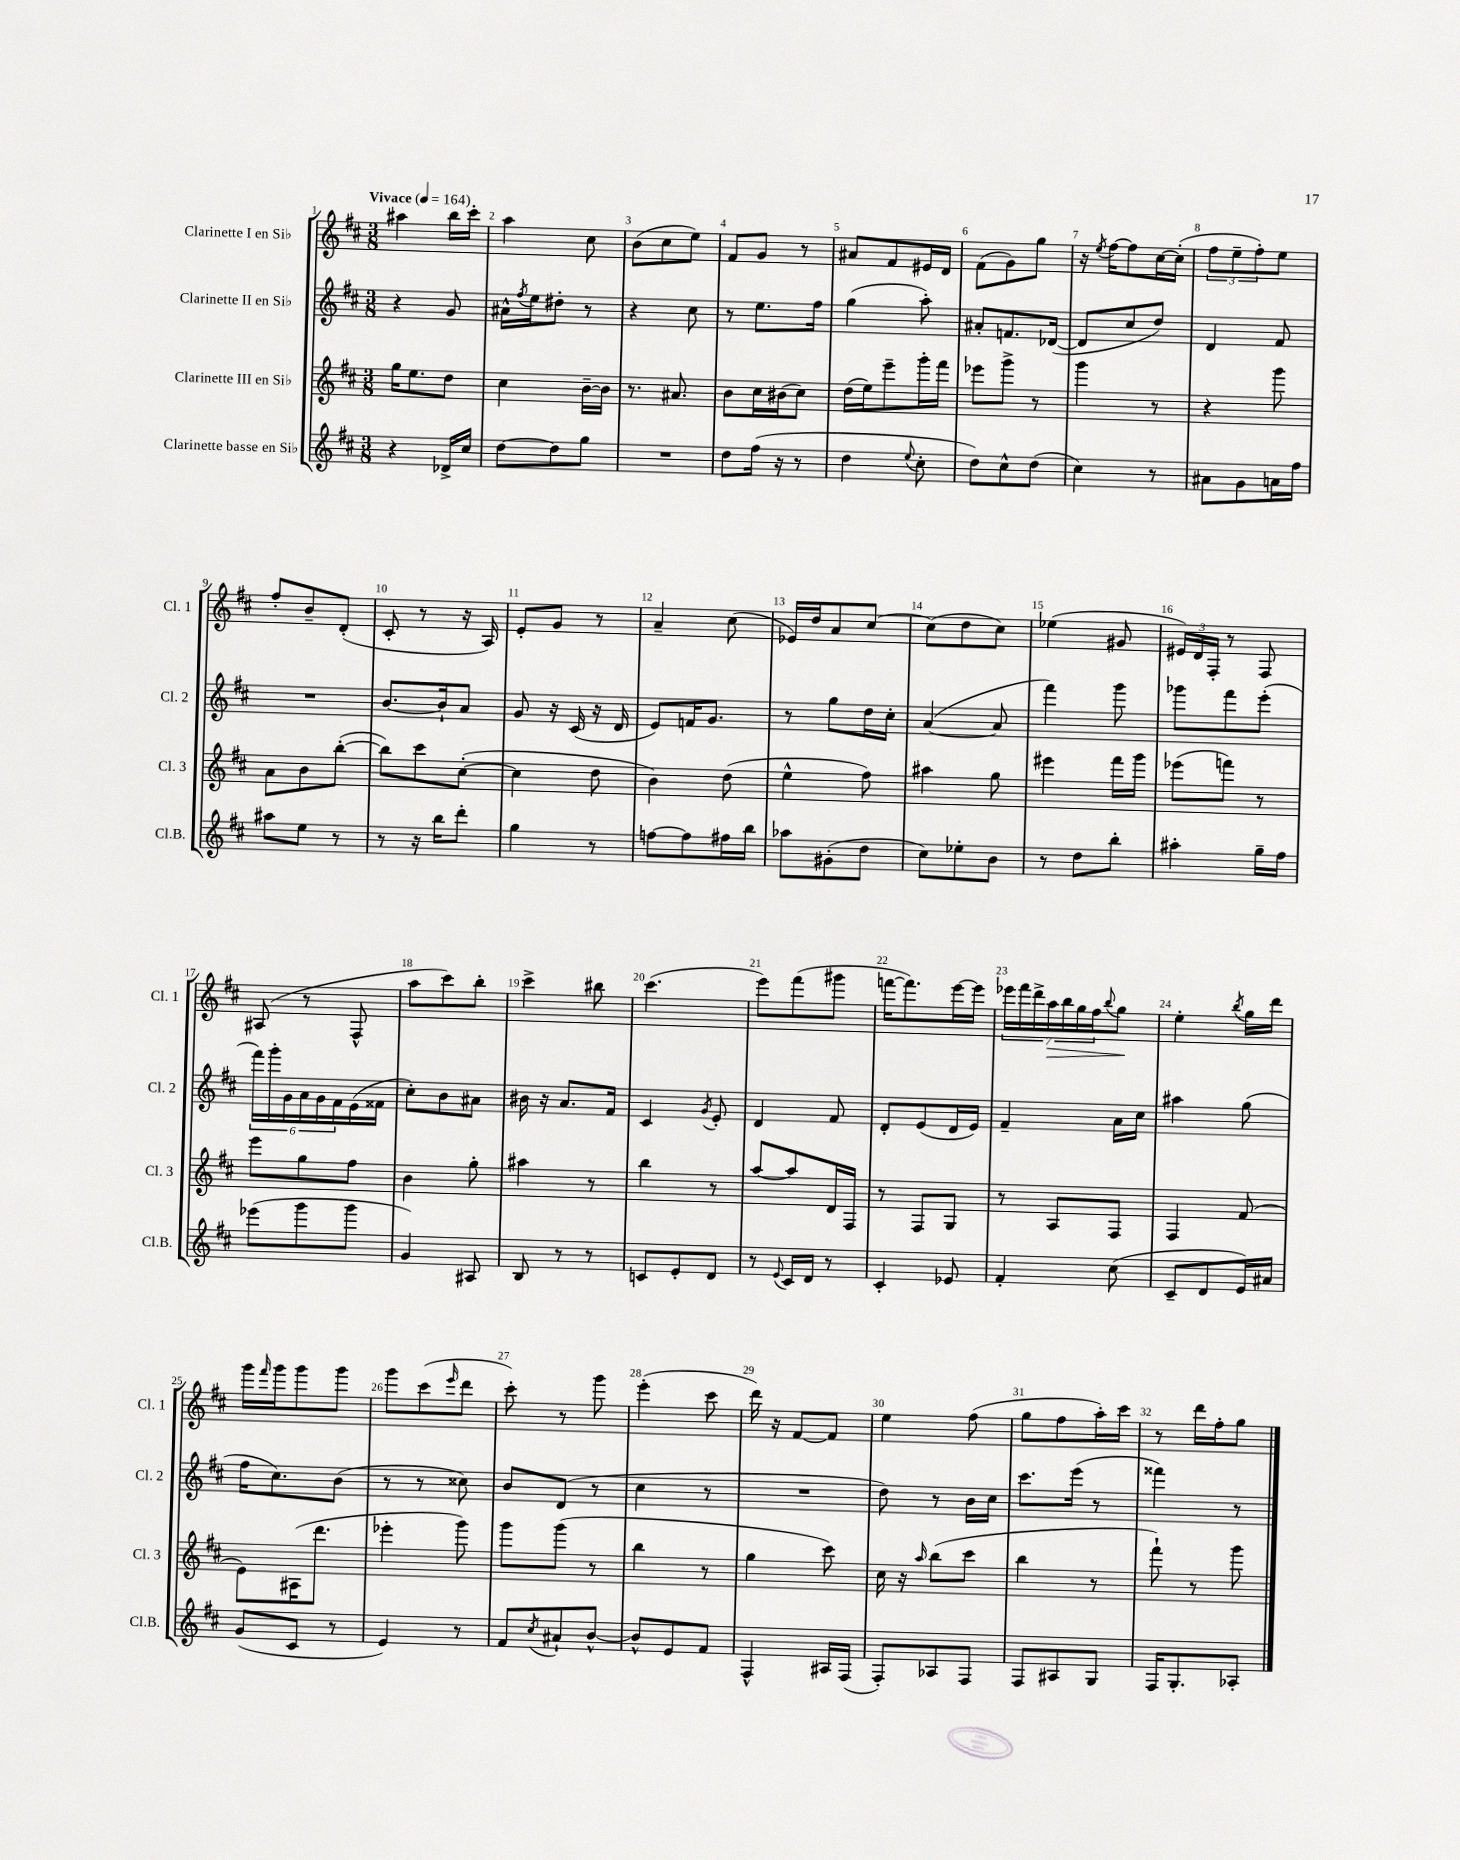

**kern	**kern	**kern	**kern	**dynam
*part4	*part3	*part2	*part1	*part1
*staff4	*staff3	*staff2	*staff1	*staff1
*I"Clarinette basse en Si♭	*I"Clarinette III en Si♭	*I"Clarinette II en Si♭	*I"Clarinette I en Si♭	*
*I'Cl.B.	*I'Cl. 3	*I'Cl. 2	*I'Cl. 1	*
*clefG2	*clefG2	*clefG2	*clefG2	*
*k[f#c#]	*k[f#c#]	*k[f#c#]	*k[f#c#]	*
*M3/8	*M3/8	*M3/8	*M3/8	*
*MM164	*MM164	*MM164	*MM164	*
=1	=1	=1	=1	=1
!	!	!	!LO:TX:a:B:t=Vivace	!
4r	16gg\KL	4r	4aa#X\	.
.	8.ee\	.	.	.
16d-X^/LL	8dd\J	8g/	16bb\LL	.
16cc#/JJ	.	.	16ccc#'\JJ	.
=2	=2	=2	=2	=2
[8dd\L	4cc#\	16a#X^^\LL	4aa\	.
.	.	8qff#/	.	.
.	.	16ee\J	.	.
8dd\]	.	8dd#X'\J	.	.
8gg\J	[16b~\LL	8r	8cc#\	.
.	16b\JJ]	.	.	.
=3	=3	=3	=3	=3
4.r	8.r	4r	(8b\L	.
.	.	.	8cc#\	.
.	8.a#X/	.	.	.
.	.	8cc#\	8ee\J)	.
=4	=4	=4	=4	=4
8dd\L	8b\L	8r	8f#/L	.
(16ff#\Jk	16cc#\L	8.ee\L	8g/J	.
16r	(16b#X\J	.	.	.
8r	8cc#\J)	.	8r	.
.	.	16ff#\Jk	.	.
=5	=5	=5	=5	=5
4dd\	(16dd\LL	(4gg\	8a#X/L	.
.	16ee\J)	.	.	.
.	8eee~\	.	8f#/	.
8qqee/	.	.	.	.
8cc#'\	16ggg'\L	8aa'\)	16e#X/L	.
.	16fff#\JJ	.	16d/JJ	.
=6	=6	=6	=6	=6
8dd\L)	8eee-X\L	8a#X'/L	(8f#\L	.
8cc#^^\	8ggg^\J	8.fn/	8g\)	.
(8dd\J	8r	.	8gg\J	.
.	.	([16d-X/Jk	.	.
=7	=7	=7	=7	=7
4cc#\)	4ggg\	8d-/L]	16r	.
.	.	.	8qee/	.
.	.	.	[16ff#\KL	.
.	.	8cc#/	8ff#\]	.
8r	8r	8dd/J)	[16cc#\L	.
.	.	.	(16cc#'\JJ]	.
=8	=8	=8	=8	=8
8a#X\L	4r	4d/	12ff#\L	.
.	.	.	12ee~\	.
8g\	.	.	.	.
.	.	.	12ff#'\)	.
16an\L	8ggg\	8f#/	8ee\J	.
16ff#\JJ	.	.	.	.
!!LO:LB:g=z
=9	=9	=9	=9	=9
8aa#X\L	8a\L	4.r	8ff#'/L	.
8ee\J	8b\	.	8b~/	.
8r	([8bb'\J	.	(8d'/J	.
=10	=10	=10	=10	=10
8r	8bb\L])	[8.b/L	8c#'/	.
16r	8ccc#\	.	8r	.
16bb\KL	.	16b`/k]	.	.
8ddd'\J	([8cc#'\J	8a/J	16r	.
.	.	.	16A/)	.
=11	=11	=11	=11	=11
4gg\	4cc#\]	8g/	8e'/L	.
.	.	16r	8g/J	.
.	.	(16c#/	.	.
8r	8dd\	16r	8r	.
.	.	16d/	.	.
=12	=12	=12	=12	=12
[8ffn\L	4b\)	8e/L)	4a~/	.
8ff\]	.	16fn/K	.	.
.	.	8.g/J	.	.
16ff#X\L	(8dd\	.	(8cc#\	.
16bb\JJ	.	.	.	.
=13	=13	=13	=13	=13
8aa-X\L	4ee^^\	8r	16e-X/LL)	.
.	.	.	16dd/J	.
(8g#X'\	.	8gg\L	8a/	.
8dd\J	8ff#\)	16dd\L	[8cc#/J	.
.	.	16cc#'\JJ	.	.
=14	=14	=14	=14	=14
8cc#\L)	4aa#X\	([4a/	(8cc#\L]	.
8ee-X'\	.	.	8dd\	.
8b\J	8gg\	8a/]	8cc#\J)	.
=15	=15	=15	=15	=15
8r	4eee#X\	4fff#\)	(4ee-X\	.
8dd\L	.	.	.	.
8bb'\J	16fff#\LL	8ggg\	8g#X/	.
.	16ggg\JJ	.	.	.
=16	=16	=16	=16	=16
4aa#X'\	(8eee-X\L	8ggg-X\L	24e#X/LL)	.
.	.	.	24d/	.
.	.	.	24F#'/JJ	.
.	8fffn\J)	8fff#\	8r	.
16gg~\LL	8r	(8eee'\J	8F#/	.
16ff#\JJ	.	.	.	.
!!LO:LB:g=z
=17	=17	=17	=17	=17
(8eee-X\L	8eee\L	24fff#\LL)	(8A#X/	.
.	.	24ggg'\	.	.
.	.	24g\	.	.
8ggg\	8gg\	24a\	8r	.
.	.	24g\	.	.
.	.	24f#\	.	.
8ggg\J	8ff#\J	(16e\	8F#^^/	.
.	.	16f##X\JJ	.	.
=18	=18	=18	=18	=18
4g/)	4b\	8cc#'\L)	8aa\L	.
.	.	8b\	8ccc#\)	.
8A#X/	8gg'\	8a#X\J	8bb'\J	.
=19	=19	=19	=19	=19
8B/	4aa#X\	16b#X\	4ccc#^\	.
.	.	16r	.	.
8r	.	8.a/L	.	.
8r	8r	.	8bb#X\	.
.	.	16f#/Jk	.	.
=20	=20	=20	=20	=20
8cn/L	4bb\	4c#/	(4.ccc#\	.
8e'/	.	.	.	.
.	.	8qg/	.	.
8d/J	8r	8e'/	.	.
=21	=21	=21	=21	=21
8r	[8aa/L	4d/	8eee\L)	.
8qqe/	.	.	.	.
16c#/LL	8aa/]	.	(8fff#\	.
16d/JJ	.	.	.	.
8r	16d/L	8f#/	8ggg#X\J	.
.	16F#/JJ	.	.	.
=22	=22	=22	=22	=22
4c#'/	8r	8d'/L	[16fffn\KL	.
.	.	.	8.fff\])	.
.	8F#/L	(8e/	.	.
8e-X/	8G/J	16d/L	[16eee\L	.
.	.	16e/JJ)	16eee\JJ]	.
=23	=23	=23	=23	=23
4f#'/	8r	4f#~/	28eee-X\LL	.
.	.	.	28fff#\	.
.	.	.	28ddd^\	.
!	!	!	!	!LO:HP:b
.	.	.	28aa\	>
.	8A/L	.	.	.
.	.	.	28bb\	.
.	.	.	28gg\	.
.	.	.	28ff#\J	.
.	.	.	8qqbb/	.
(8cc#\	8F#/J	16a\LL	8gg\J	.
.	.	16cc#\JJ	.	.
.	.	.	.	]
=24	=24	=24	=24	=24
8c#~/L	4F#/	4aa#X\	4ee'\	.
8d/	.	.	.	.
.	.	.	8qbb/	.
16e/L)	(8f#/	(8gg\	16gg\LL	.
16a#X/JJ	.	.	16ddd\JJ	.
!!LO:LB:g=z
=25	=25	=25	=25	=25
(8g/L	8e\L)	16ff#\KL	16ggg\LL	.
.	.	.	16qqfff#/	.
.	.	8.cc#\)	16ggg\J	.
8c#/J	(16A#X\K	.	8ggg\	.
.	8.ddd\J	.	.	.
8r	.	(8b\J	8ggg\J	.
=26	=26	=26	=26	=26
4e/)	4eee-X'\	8r	8ggg\L	.
.	.	8r	(8ccc#\	.
.	.	.	16qqeee/	.
8r	8ggg\)	8cc##X\)	8ddd\J	.
=27	=27	=27	=27	=27
8f#/L	8ggg\L	8b/L	8ccc#'\)	.
8qcc#/	.	.	.	.
8a#X`/	(8ggg\J	(8d/J	8r	.
[8b^^/J	8r	8r	8ggg\	.
=28	=28	=28	=28	=28
8b^^/L]	4bb\	4cc#\	(4eee'\	.
8e/	.	.	.	.
8f#/J	8r	8r	8ccc#\	.
=29	=29	=29	=29	=29
4F#^^/	4gg\	4.r	16ddd\)	.
.	.	.	16r	.
.	.	.	[8f#/L	.
16A#X/LL	8ccc#\)	.	8f#/J]	.
(16F#/JJ	.	.	.	.
=30	=30	=30	=30	=30
8F#'/L)	16cc#\	8dd\)	4ee\	.
.	16r	.	.	.
.	16qqaa/	.	.	.
8A-X/	(8bb\L	8r	.	.
8F#/J	8ccc#\J	16b\LL	(8ff#\	.
.	.	16cc#\JJ	.	.
=31	=31	=31	=31	=31
8F#/L	4bb\	8.ccc#\L	8gg\L	.
8A#X/	.	.	8ff#\	.
.	.	(16eee\Jk	.	.
8G/J	8r	8r	16aa'\L)	.
.	.	.	16ccc#\JJ	.
=32	=32	=32	=32	=32
16F#/KL	8fff#`\)	4fff##X\)	8r	.
8.G'/	.	.	.	.
.	8r	.	16ddd\LL	.
.	.	.	16ff#'\J	.
8A-X'/J	8ggg\	8r	8gg\J	.
==	==	==	==	==
*-	*-	*-	*-	*-
